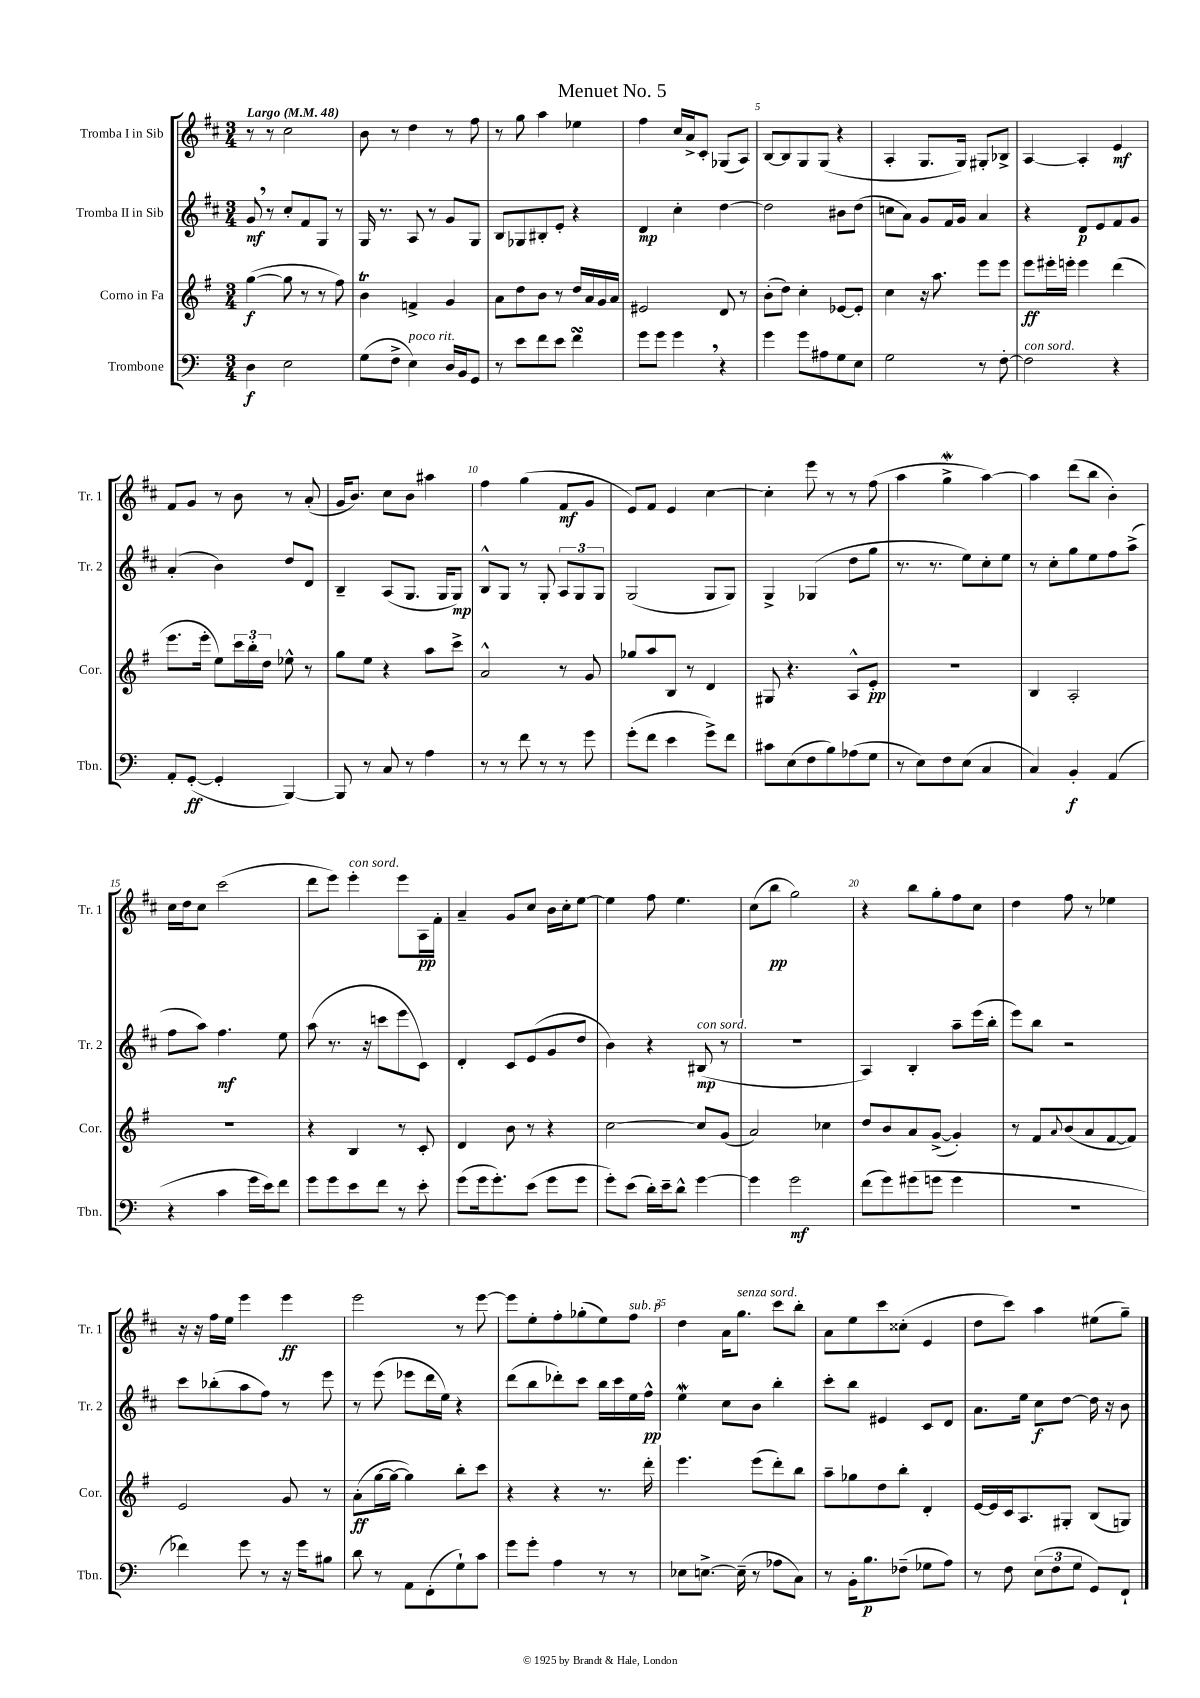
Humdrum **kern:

**kern	**dynam	**kern	**dynam	**kern	**dynam	**kern	**dynam
*part4	*part4	*part3	*part3	*part2	*part2	*part1	*part1
*staff4	*staff4	*staff3	*staff3	*staff2	*staff2	*staff1	*staff1
*I"Trombone	*	*I"Corno in Fa	*	*I"Tromba II in Sib	*	*I"Tromba I in Sib	*
*I'Tbn.	*	*I'Cor.	*	*I'Tr. 2	*	*I'Tr. 1	*
*clefF4	*	*clefG2	*	*clefG2	*	*clefG2	*
*k[]	*	*k[f#]	*	*k[f#c#]	*	*k[f#c#]	*
*M3/4	*	*M3/4	*	*M3/4	*	*M3/4	*
*MM48	*	*MM48	*	*MM48	*	*MM48	*
=1	=1	=1	=1	=1	=1	=1	=1
!	!	!	!	!	!	!LO:TX:a:B:t=Largo	!
4D\	f	([4gg\	f	8g,/	mf	8r	.
.	.	.	.	8r	.	8r	.
2E\	.	8gg\]	.	8cc#'/L	.	2cc#\	.
.	.	8r	.	8f#/	.	.	.
.	.	8r	.	8G/J	.	.	.
.	.	8ff#\)	.	8r	.	.	.
=2	=2	=2	=2	=2	=2	=2	=2
(8G\L	.	4bt\	.	16G/	.	8b\	.
.	.	.	.	8.r	.	.	.
8F^\J	.	.	.	.	.	8r	.
!LO:TX:a:i:t=poco rit.	!	!	!	!	!	!	!
4E\)	.	4fn^/	.	8A/	.	4dd\	.
.	.	.	.	8r	.	.	.
16D/LL	.	4g/	.	8g/L	.	8r	.
16BB/J	.	.	.	.	.	.	.
8GG/J	.	.	.	8G/J	.	8ff#\	.
=3	=3	=3	=3	=3	=3	=3	=3
8r	.	8a\L	.	8B/L	.	8r	.
8e\L	.	8dd\	.	8G-X/	.	8gg\	.
8f\	.	8b\J	.	8B#X'/	.	4aa\	.
8e\J	.	8r	.	8e'/J	.	.	.
4fsSSs\	.	16dd/LL	.	4r	.	4ee-X\	.
.	.	16a/	.	.	.	.	.
.	.	16g/	.	.	.	.	.
.	.	16a/JJ	.	.	.	.	.
=4	=4	=4	=4	=4	=4	=4	=4
8g\L	.	2e#X/	.	4d/	mp	4ff#\	.
8g\J	.	.	.	.	.	.	.
4g,\	.	.	.	4cc#'\	.	16cc#/LL	.
.	.	.	.	.	.	16a^/J	.
.	.	.	.	.	.	8c#'/J	.
4r	.	8d/	.	[4dd\	.	(8G-X/L	.
.	.	8r	.	.	.	8A/J)	.
=5	=5	=5	=5	=5	=5	=5	=5
4g\	.	(8b'\L	.	2dd\]	.	[8B/L	.
.	.	8dd\J)	.	.	.	8B/]	.
8g\L	.	4cc'\	.	.	.	8G/	.
8A#X\	.	.	.	.	.	(8G/J	.
8G\	.	[8e-X/L	.	8b#X\L	.	4r	.
8E\J	.	8e-'/J]	.	(8dd\J	.	.	.
=6	=6	=6	=6	=6	=6	=6	=6
2G\	.	4cc\	.	8ccn\L	.	4A'/	.
.	.	.	.	8a\J)	.	.	.
.	.	16r	.	8g/L	.	8.G/L	.
.	.	8.aa\	.	.	.	.	.
.	.	.	.	16f#/L	.	.	.
.	.	.	.	16g/JJ	.	16G/Jk)	.
8r	.	8eee\L	.	4a/	.	8G#X'/L	.
[8F'\	.	8eee\J	.	.	.	8B-X^/J	.
=7	=7	=7	=7	=7	=7	=7	=7
!LO:TX:a:i:t=con sord.	!	!	!	!	!	!	!
2F\]	.	8eee\L	ff	4r	.	[4A/	.
.	.	16eee#X'\L	.	.	.	.	.
.	.	16eeen'\JJ	.	.	.	.	.
.	.	4eee\	.	8d/L	p	4A'/]	.
.	.	.	.	8e/	.	.	.
4r	.	(4ddd\	.	8f#/	.	4e/	mf
.	.	.	.	8g/J	.	.	.
!!LO:LB:g=z
=8	=8	=8	=8	=8	=8	=8	=8
8AA'/L	.	8.eee\L	.	(4a'/	.	8f#/L	.
([8GG'/J	ff	.	.	.	.	8g/J	.
.	.	16eee'\Jk	.	.	.	.	.
4GG'/]	.	8ee\L)	.	4b\)	.	8r	.
.	.	24ccc\L	.	.	.	8b\	.
.	.	24bb'\	.	.	.	.	.
.	.	24dd\JJ	.	.	.	.	.
[4BBB/)	.	8ee-X^^\	.	8dd/L	.	8r	.
.	.	8r	.	8d/J	.	(8a'/	.
=9	=9	=9	=9	=9	=9	=9	=9
8BBB/]	.	8gg\L	.	4B~/	.	16g/KL	.
.	.	.	.	.	.	8.b/J)	.
8r	.	8ee\J	.	.	.	.	.
8C/	.	4r	.	(8A/L	.	8cc#\L	.
8r	.	.	.	8.G/J	.	8b\J	.
4A\	.	8aa\L	.	.	.	4aa#X\	.
.	.	.	.	16G/KL	.	.	.
.	.	8ccc^\J	.	8G/J)	mp	.	.
=10	=10	=10	=10	=10	=10	=10	=10
8r	.	2a^^/	.	8B^^/L	.	4ff#\	.
8r	.	.	.	8G/J	.	.	.
8f\	.	.	.	8r	.	(4gg\	.
8r	.	.	.	8G'/	.	.	.
8r	.	8r	.	12A/L	.	8f#/L	mf
.	.	.	.	12G/	.	.	.
8g\	.	8g/	.	.	.	8g/J	.
.	.	.	.	12G/J	.	.	.
=11	=11	=11	=11	=11	=11	=11	=11
(8g'\L	.	8gg-X/L	.	(2G/	.	8e/L)	.
8f\J	.	8aa/	.	.	.	8f#/J	.
4e\	.	8B/J	.	.	.	4e/	.
.	.	8r	.	.	.	.	.
8g^\L)	.	4d/	.	8G/L	.	[4cc#\	.
8f\J	.	.	.	8G/J)	.	.	.
=12	=12	=12	=12	=12	=12	=12	=12
8c#X\L	.	8G#X/	.	4G^/	.	4cc#'\]	.
(8E\	.	4.r	.	.	.	.	.
8F\	.	.	.	(4G-X/	.	8eee\	.
8B\)	.	.	.	.	.	8r	.
(8A-X\	.	8A^^/L	.	8dd\L	.	8r	.
8G\J	.	8e'/J	pp	8gg\J	.	(8ff#\	.
=13	=13	=13	=13	=13	=13	=13	=13
8r	.	2.r	.	8.r	.	4aa\	.
8E\L)	.	.	.	.	.	.	.
.	.	.	.	8.r	.	.	.
8F\	.	.	.	.	.	4ggw^\	.
(8E\J	.	.	.	8ee\L)	.	.	.
4C/	.	.	.	8cc#'\	.	[4aa\)	.
.	.	.	.	8ee\J	.	.	.
=14	=14	=14	=14	=14	=14	=14	=14
4C/)	.	4B/	.	8r	.	4aa\]	.
.	.	.	.	8cc#'\L	.	.	.
4BB'/	f	2A'/	.	8gg\	.	(8ddd\L	.
.	.	.	.	8ee\	.	8bb\J	.
(4AA/	.	.	.	8ff#\	.	4b'\)	.
.	.	.	.	(8aa^\J	.	.	.
!!LO:LB:g=z
=15	=15	=15	=15	=15	=15	=15	=15
4r	.	2.r	.	8ff#\L	.	16cc#\LL	.
.	.	.	.	.	.	16dd\J	.
.	.	.	.	8aa\J)	.	8cc#\J	.
4c\	.	.	.	4.ff#\	mf	(2ccc#\	.
16g\LL	.	.	.	.	.	.	.
16e\J)	.	.	.	.	.	.	.
8f\J	.	.	.	8ee\	.	.	.
=16	=16	=16	=16	=16	=16	=16	=16
8g\L	.	4r	.	(8aa\	.	8ddd\L	.
8g\	.	.	.	8.r	.	8eee\J)	.
!	!	!	!	!	!	!LO:TX:a:i:t=con sord.	!
8e\	.	4B/	.	.	.	4eee'\	.
.	.	.	.	16r	.	.	.
8f\J	.	.	.	8cccn\L	.	.	.
8r	.	8r	.	8eee\	.	8eee\L	.
8e'\	.	8c'/	.	8c#\J)	.	16A\L	pp
.	.	.	.	.	.	16f#'\JJ	.
=17	=17	=17	=17	=17	=17	=17	=17
(8g\L	.	4d/	.	4d'/	.	4a~/	.
16g\k	.	.	.	.	.	.	.
8.g'\)	.	.	.	.	.	.	.
.	.	8b\	.	8c#/L	.	8g/L	.
(8e\J	.	8r	.	(8e/	.	8cc#/J	.
8g\L	.	4r	.	8g/	.	16b\LL	.
.	.	.	.	.	.	16cc#'\J	.
8g\J	.	.	.	8dd/J	.	[8ee\J	.
=18	=18	=18	=18	=18	=18	=18	=18
8g'\L)	.	[2cc\	.	4b\)	.	4ee\]	.
(8e\J	.	.	.	.	.	.	.
16d'\LL)	.	.	.	4r	.	8ff#\	.
16e~\J	.	.	.	.	.	.	.
8d^^\J	.	.	.	.	.	4.ee\	.
!	!	!	!	!LO:TX:a:i:t=con sord.	!	!	!
[4g\	.	8cc/L]	.	(8B#X/	mp	.	.
.	.	(8g/J	.	8r	.	.	.
=19	=19	=19	=19	=19	=19	=19	=19
4g\]	.	2a/)	.	2.r	.	(8cc#\L	.
.	.	.	.	.	.	8bb\J	pp
2g\	mf	.	.	.	.	2gg\)	.
.	.	4cc-X\	.	.	.	.	.
=20	=20	=20	=20	=20	=20	=20	=20
(8f\L	.	8dd/L	.	4A/)	.	4r	.
8g\)	.	8b/	.	.	.	.	.
(8g#X\	.	8a/	.	4B'/	.	8bb\L	.
8gn\J	.	([8g^/J	.	.	.	8gg'\	.
4g\	.	4g'/])	.	8aa~\L	.	8ff#\	.
.	.	.	.	(16eee\L	.	8cc#\J	.
.	.	.	.	16bb'\JJ	.	.	.
=21	=21	=21	=21	=21	=21	=21	=21
2.r	.	8r	.	8eee\L)	.	4dd\	.
.	.	8f#/L	.	8bb\J	.	.	.
.	.	8qqa/	.	.	.	.	.
.	.	(8b/	.	2r	.	8ff#\	.
.	.	8a/	.	.	.	8r	.
.	.	[8f#/	.	.	.	4ee-X\	.
.	.	8f#/J])	.	.	.	.	.
!!LO:LB:g=z
=22	=22	=22	=22	=22	=22	=22	=22
4f-X\)	.	2e/	.	8ccc#\L	.	16r	.
.	.	.	.	.	.	16r	.
.	.	.	.	(8bb-X'\	.	16ff#\LL	.
.	.	.	.	.	.	16ee\JJ	.
8g\	.	.	.	8aa\	.	4eee\	.
8r	.	.	.	8ff#\J)	.	.	.
16r	.	8g/	.	8r	.	4eee\	ff
16g\KL	.	.	.	.	.	.	.
8B#X\J	.	8r	.	8eee\	.	.	.
=23	=23	=23	=23	=23	=23	=23	=23
8d\	.	(8a'\L	ff	8r	.	2eee\	.
8r	.	[16gg\L	.	(8eee\	.	.	.
.	.	16gg\JJ_	.	.	.	.	.
8AA\L	.	4gg\])	.	8eee-X\L	.	.	.
(8FF'\	.	.	.	16ddd\L	.	.	.
.	.	.	.	16ee\JJ)	.	.	.
8G`\)	.	8bb'\L	.	4r	.	8r	.
8c\J	.	8ccc\J	.	.	.	[8eee\	.
=24	=24	=24	=24	=24	=24	=24	=24
8g\L	.	4r	.	(8ddd\L	.	8eee\L]	.
8g'\J	.	.	.	8bb\	.	8ee'\	.
4A\	.	4r	.	8ddd-X'\)	.	8ff#'\	.
.	.	.	.	8ccc#\J	.	(8gg-X'\	.
8r	.	8.r	.	16bb\LL	.	8ee\)	.
.	.	.	.	16ccc#\	.	.	.
!	!	!	!	!	!	!LO:TX:a:i:t=sub. p	!
8r	.	.	.	16ee\	.	8ff#\J	.
.	.	16ddd'\	.	16ff#^^\JJ	pp	.	.
=25	=25	=25	=25	=25	=25	=25	=25
8E-X\L	.	4.eee\	.	4eeW\	.	4dd\	.
[8.En^\J	.	.	.	.	.	.	.
.	.	.	.	8cc#\L	.	16a\KL	.
!	!	!	!	!	!	!LO:TX:a:i:t=senza sord.	!
(16E~\]	.	.	.	.	.	8.gg\J	.
8r	.	(8eee\L	.	8b\J	.	.	.
8A-X\L	.	8ddd'\)	.	4bb'\	.	8ccc#\L	.
8C\J)	.	8bb\J	.	.	.	8bb'\J	.
=26	=26	=26	=26	=26	=26	=26	=26
8r	.	8aa~\L	.	8ccc#'\L	.	8a\L	.
16BB'\KL	.	8gg-X\	.	8bb\J	.	8ee\	.
8.B\	p	.	.	.	.	.	.
.	.	8dd\	.	4e#X/	.	8ccc#\	.
(8F-X~\J	.	8bb'\J	.	.	.	(8cc##X'\J	.
8G-X\L	.	4d'/	.	8c#/L	.	4e/	.
8A\J)	.	.	.	8d/J	.	.	.
=27	=27	=27	=27	=27	=27	=27	=27
8r	.	[16e/LL	.	8.a\L	.	8dd\L	.
.	.	16e/]	.	.	.	.	.
8F\	.	16c/J	.	.	.	8ccc#\J)	.
.	.	8.A/	.	16ee\Jk	.	.	.
(12E\L	.	.	.	8cc#\L	f	4aa\	.
12F\	.	.	.	.	.	.	.
.	.	8G#X'/J	.	[8dd\J	.	.	.
12G\J	.	.	.	.	.	.	.
8GG/L)	.	(8B/L	.	16dd\]	.	(8ee#X\L	.
.	.	.	.	16r	.	.	.
8FF`/J	.	8Gn/J)	.	8b\	.	8gg~\J)	.
==	==	==	==	==	==	==	==
*-	*-	*-	*-	*-	*-	*-	*-
